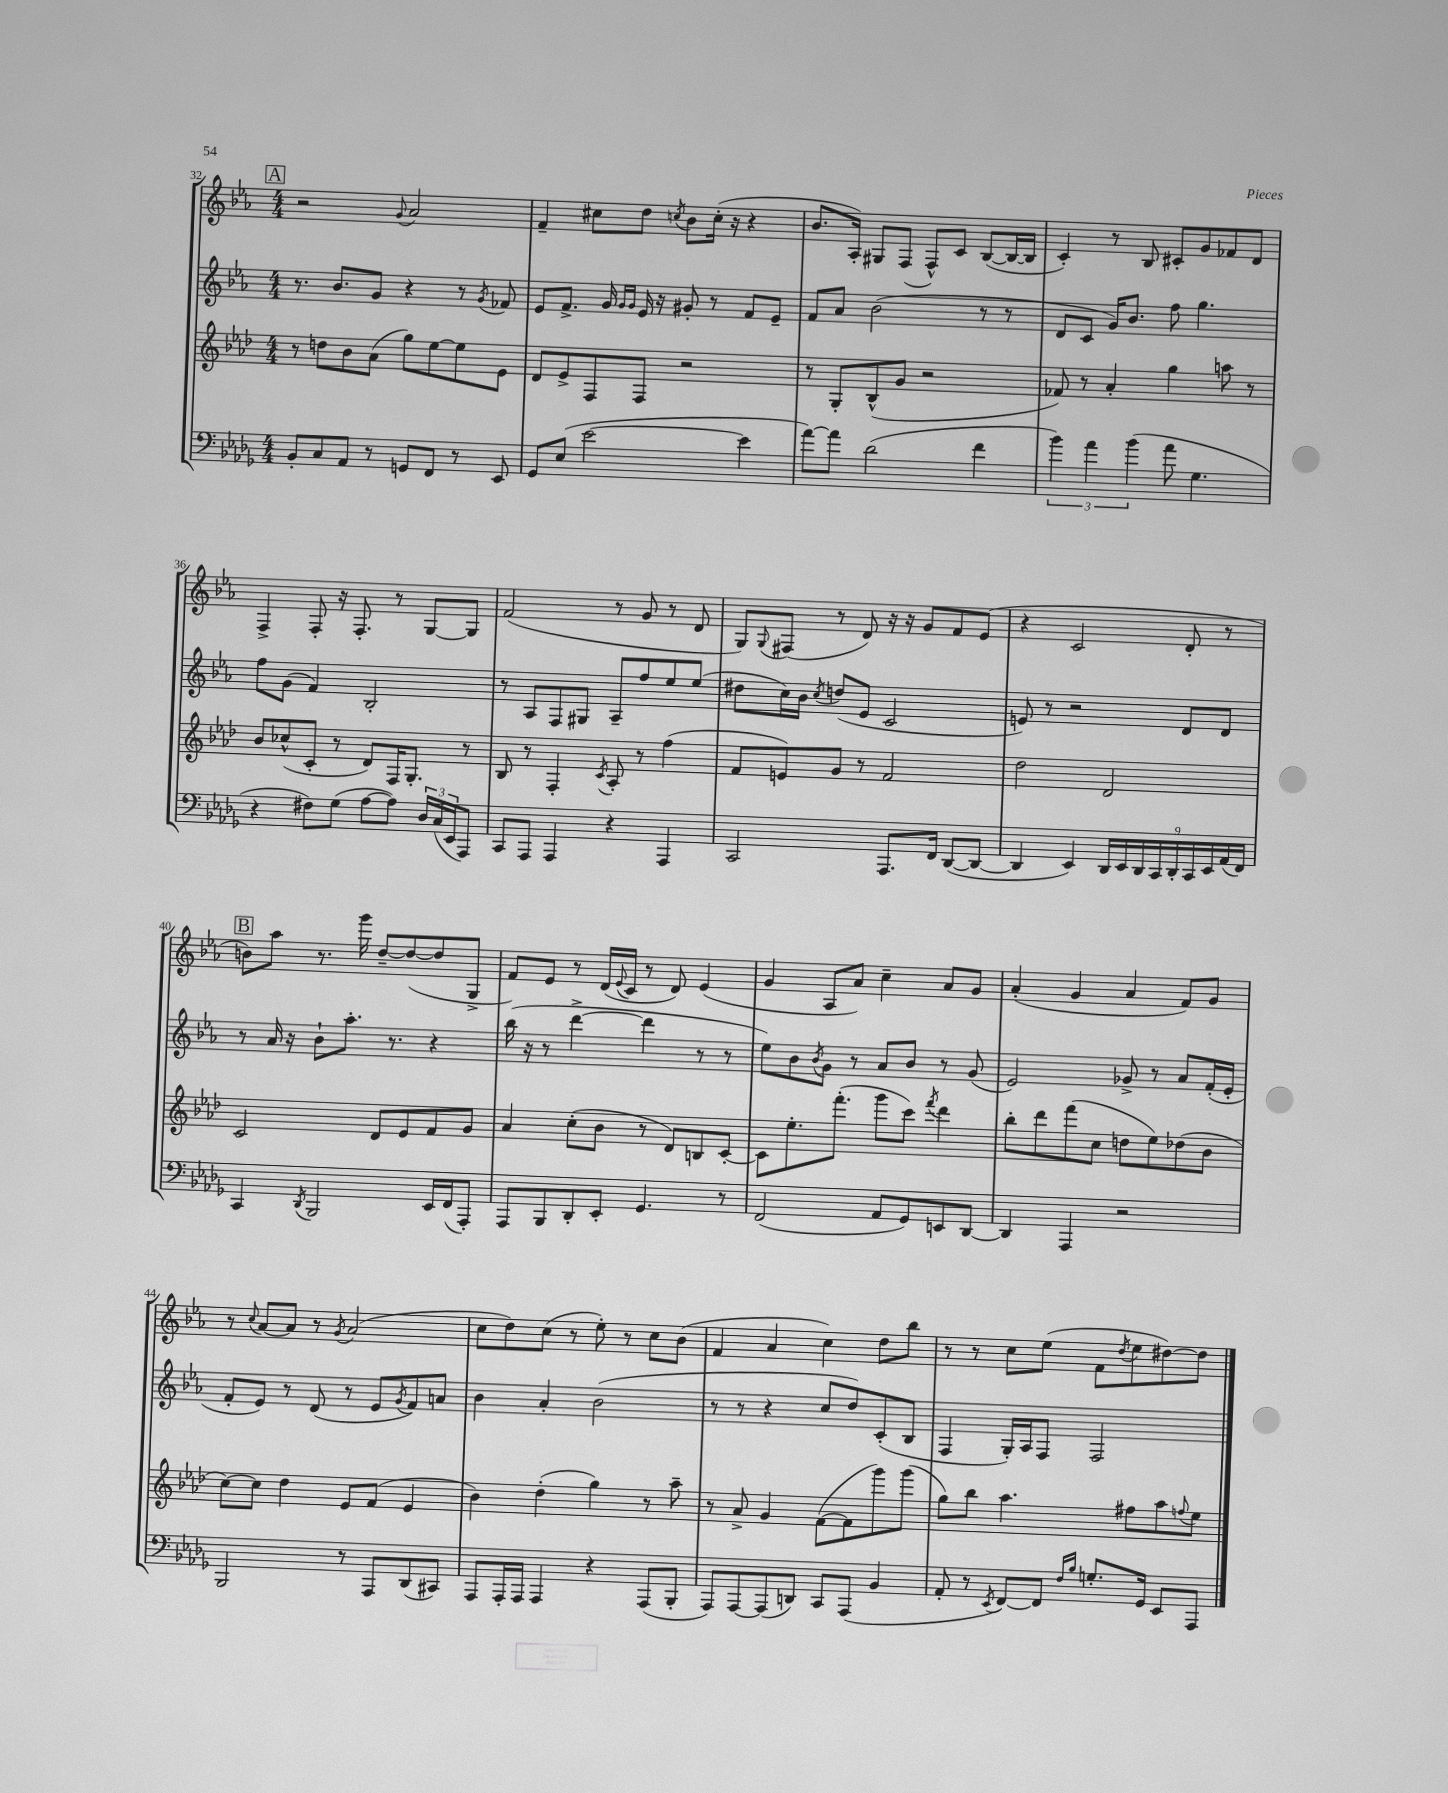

**kern	**kern	**kern	**kern
*staff4	*staff3	*staff2	*staff1
*clefF4	*clefG2	*clefG2	*clefG2
*k[b-e-a-d-g-]	*k[b-e-a-d-]	*k[b-e-a-]	*k[b-e-a-]
*M4/4	*M4/4	*M4/4	*M4/4
8BB-'	8r	8.r	2r
8C	8dd	.	.
.	.	8.b-	.
8AA-	8b-	.	.
8r	(8a-	8g	.
.	.	.	8qqg
8GG	8gg)	4r	2a-
8FF	[8ee-	.	.
8r	8ee-]	8r	.
.	.	8qg	.
8EE-	8e-	8f-	.
=	=	=	=
8GG-	8d-	8e-	4f~
(8E-	8e-^	8.f^	.
[2e-	8F	.	8cc#
.	.	16g	.
.	.	16qqg	.
.	.	16qqg	.
.	8F	16e-	8dd
.	.	16r	.
.	.	.	8qcc
.	2r	8g#'	8b-
.	.	8r	(16cc'
.	.	.	16r
4e-]	.	8f	4r
.	.	8e-~	.
=	=	=	=
[8a-)	8r	8f	8.b-
8a-]	8G'	8a-	.
.	.	.	16A-')
(2d-	(8B-^^	(2b-	8G#
.	8g	.	(8F
.	2r	.	8F^^)
.	.	.	8c
4f	.	8r	([8B-
.	.	8r	16B-_
.	.	.	16B-]
=	=	=	=
6b-)	8f-)	8d	4c')
.	8r	8c	.
6a-	.	.	.
.	4a-'	16g)	8r
.	.	8.b-	.
(6b-	.	.	.
.	.	.	8B-
8a-	4gg	8ff	8c#'
4.G-	.	4.gg	8g
.	8aa	.	8f-
.	8r	.	8d
=	=	=	=
4r	8b-	8ff	4F^
.	(8cc-^^	(8g	.
8F#)	8c'	4f)	8F'
(8G-	8r	.	16r
.	.	.	8.F'
[8A-	8d-)	2B-'	.
8A-])	16F	.	8r
.	8.G'	.	.
24D-	.	.	[8G
(24C	.	.	.
24EE-	.	.	.
8AAA-)	8r	.	8G]
=	=	=	=
8CC	8B-	8r	(2f
8AAA-	8r	8A-	.
4AAA-	4F'	8F	.
.	.	8G#	.
.	8qc	.	.
4r	8A-'	8A-~	8r
.	8r	8ff	8g
4AAA-	(4ff	8ee-	8r
.	.	(8ee-	8d
=	=	=	=
2CC	8f	8dd#	8G)
.	.	.	8qqG
.	8e)	16cc)	(8F#
.	.	16b-	.
.	.	8qcc	.
.	8g	(8dd	8r
.	8r	8e-	8d)
8.AAA-	2f	2c	16r
.	.	.	16r
.	.	.	8g
16FF	.	.	.
([8DD-	.	.	8f
8DD-_	.	.	(8e-
=	=	=	=
4DD-]	2dd-	8e)	4r
.	.	8r	.
4EE-)	.	2r	2c
18DD-	2d-	.	.
18EE-	.	.	.
18DD-	.	.	.
18CC	.	.	.
18DD-'	.	.	.
.	.	8d	8d'
18CC	.	.	.
18EE-	.	.	.
.	.	8d	8r
(18AA-	.	.	.
18FF)	.	.	.
=	=	=	=
4CC	2c	8r	8b)
.	.	16a-	8aa-
.	.	16r	.
8qDD-	.	.	.
2BBB-	.	8b-`	8.r
.	.	8.aa-'	.
.	.	.	16ggg
.	8d-	.	[8dd~
.	.	8.r	.
.	8e-	.	(8dd_
16EE-	8f	4r	8dd]
(16FF	.	.	.
8AAA-')	8g	.	8G^
=	=	=	=
8AAA-	4a-	(16bb-	8f)
.	.	16r	.
8BBB-	.	8r	8e-
8DD-'	(8cc'	[4ddd^	8r
8EE-'	8b-	.	(16d
.	.	.	8qqe-
.	.	.	16c
4.GG-	8r	4ddd]	8r
.	8d-)	.	8d)
.	8B	8r	(4e-
8r	[8c'	8r	.
=	=	=	=
(2FF	8c]	8ee-)	4g
.	8.ee-'	8b-	.
.	.	8qb-	.
.	.	8g	8A-
.	(8.fff'	.	.
.	.	8r	8a-)
8AA-	8ggg	8a-	4cc~
8GG-)	8ccc)	8b-	.
.	8qfff	.	.
8EE	4ddd-	8r	8a-
[8DD-	.	(8g	8g
=	=	=	=
4DD-]	8bb-'	2e-)	(4a-'
.	8ddd-	.	.
4AAA-	(8fff	.	4g
.	8cc	.	.
2r	8dd	8g-^	4a-
.	8ee-)	8r	.
.	(8dd-	8a-	8f)
.	8b-	(16f'	8g
.	.	16e-'	.
=	=	=	=
2BBB-	[8cc)	8f'	8r
.	.	.	8qqcc
.	8cc]	8e-)	[8a-
.	4dd-	8r	8a-]
.	.	(8d	8r
.	.	.	8qg
8r	8e-	8r	(2a-
8AAA-	(8f	8e-	.
.	.	8qg	.
(8DD-	4e-	8f)	.
8CC#)	.	8a	.
=	=	=	=
8AAA-	4b-)	4b-	8cc
16AAA-'	.	.	8dd)
16AAA-	.	.	.
4AAA-	(4dd-'	4a-'	(8cc
.	.	.	8r
4r	4gg)	(2b-	8ee-')
.	.	.	8r
(8AAA-	8r	.	8cc
8BBB-'	8aa-~	.	(8b-
=	=	=	=
8AAA-)	8r	8r	4f
[8AAA-	8a-^	8r	.
(8AAA-]	4g	4r	4a-
8DD)	.	.	.
8CC	([8f	8cc	4cc)
(8AAA-	8f]	8dd)	.
4BB-	8ggg)	(8c'	8dd
.	(8ggg	8B-	8bb-
=	=	=	=
8AA-'	8gg)	4F	8r
8r	8bb-	.	8r
8qEE-	.	.	.
[8FF)	4.aa-	16G')	8cc
.	.	16A-	.
8FF]	.	8F	(8ee-
16qqF	.	.	.
16qqB-	.	.	.
8.G'	.	2F	8f
.	.	.	8qdd
.	8ff#	.	8ee-
16GG-	.	.	.
8EE-	8aa-	.	[8dd#)
.	8qqff	.	.
8AAA-	8ee-	.	8dd#]
==	==	==	==
*-	*-	*-	*-
